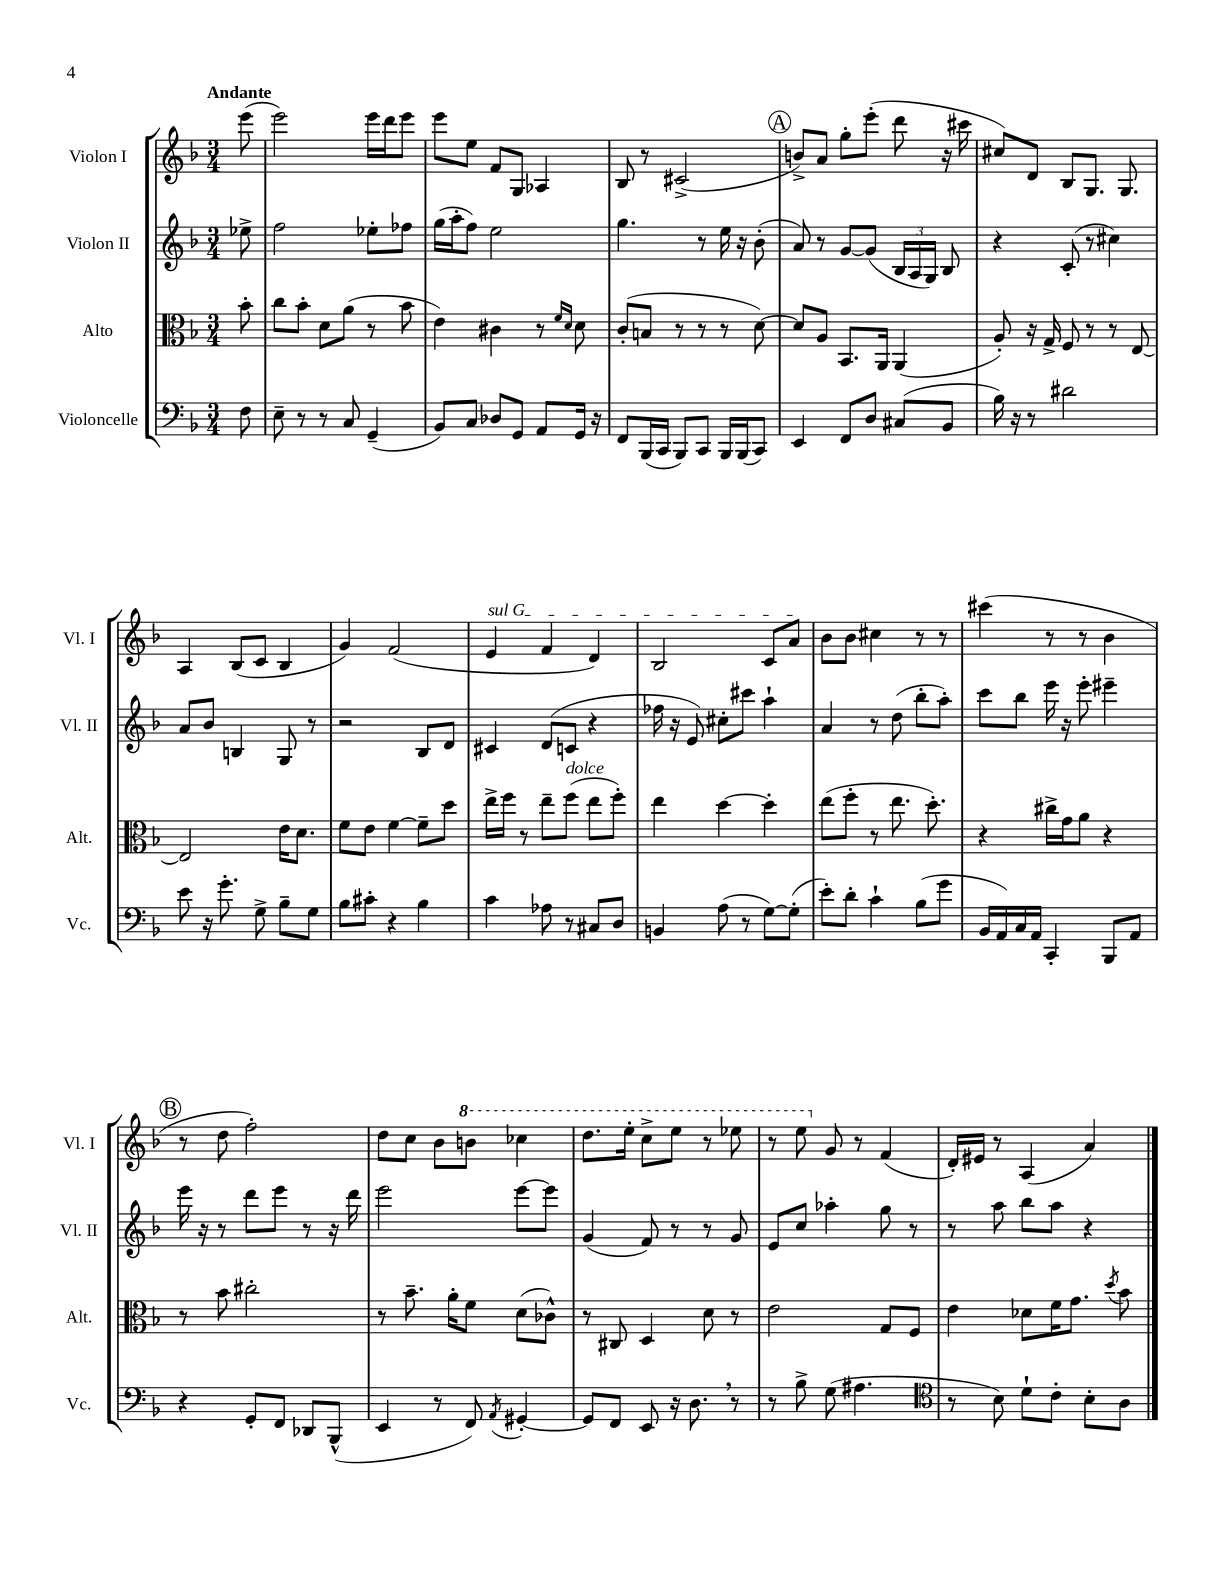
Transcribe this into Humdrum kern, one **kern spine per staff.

**kern	**kern	**kern	**kern
*part4	*part3	*part2	*part1
*staff4	*staff3	*staff2	*staff1
*I"Violoncelle	*I"Alto	*I"Violon II	*I"Violon I
*I'Vc.	*I'Alt.	*I'Vl. II	*I'Vl. I
*clefF4	*clefC3	*clefG2	*clefG2
*k[b-]	*k[b-]	*k[b-]	*k[b-]
*M3/4	*M3/4	*M3/4	*M3/4
=	=	=	=
!	!	!	!LO:TX:a:B:t=Andante
8F\	8b-'\	8ee-X^\	(8eee\
=1	=1	=1	=1
8E~\	8cc\L	2ff\	2eee\)
8r	8b-'\J	.	.
8r	8d\L	.	.
8C/	(8a\J	.	.
(4GG~/	8r	8ee-X'\L	16eee\LL
.	.	.	16ddd\J
.	8b-\	8ff-X\J	8eee\J
=2	=2	=2	=2
8BB-/L)	4e\)	(16gg\LL	8eee\L
.	.	16aa'\J	.
8C/J	.	8ff\J)	8ee\J
8D-X/L	4c#X\	2ee\	8f/L
8GG/J	.	.	8G/J
8AA/L	8r	.	4A-X/
.	16qqf/LL	.	.
.	16qqd/JJ	.	.
16GG/Jk	8d\	.	.
16r	.	.	.
=3	=3	=3	=3
8FF/L	(8c'/L	4.gg\	8B-/
(16BBB-/L	8Bn/J	.	8r
16CC/JJ	.	.	.
8BBB-/L)	8r	.	(2c#X^/
8CC/J	8r	8r	.
16BBB-/LL	8r	16ee\	.
(16BBB-/J	.	16r	.
8CC/J)	[8d\)	(8b-'\	.
!!LO:REH:place=s1:t=A
=4	=4	=4	=4
4EE/	8d/L]	8a/)	8bn^/L)
.	8A/J	8r	8a/J
8FF/L	8.BB-/L	[8g/L	8gg'\L
8D/J	.	(8g/J]	(8eee'\J
.	16AA/Jk	.	.
(8C#X/L	(4AA/	24B-/LL	8ddd\
.	.	24A/	.
.	.	24G/JJ)	.
8BB-/J	.	8B-/	16r
.	.	.	16ccc#X\
=5	=5	=5	=5
16B-\)	8A'/)	4r	8cc#X/L)
16r	.	.	.
8r	16r	.	8d/J
.	16G^/	.	.
2d#X\	8F/	(8c'/	8B-/L
.	8r	8r	8.G/J
.	8r	4cc#X\)	.
.	.	.	8.G/
.	[8E/	.	.
!!LO:LB:g=z
=6	=6	=6	=6
8e\	2E/]	8a/L	4A/
16r	.	8b-/J	.
8.g'\	.	.	.
.	.	4Bn/	(8B-/L
8G^\	.	.	8c/J
8B-~\L	16e\KL	8G/	4B-/
.	8.d\J	.	.
8G\J	.	8r	.
=7	=7	=7	=7
8B-\L	8f\L	2r	4g/)
8c#X'\J	8e\J	.	.
4r	[4f\	.	(2f/
4B-\	8f~\L]	8B-/L	.
.	8dd\J	8d/J	.
=8	=8	=8	=8
!	!	!	!LO:TX:a:i:t=sul G
4c\	16ee^\LL	4c#X/	4e/
.	16ff\JJ	.	.
.	8r	.	.
8A-X\	8ee~\L	(8d/L	4f/
!	!LO:TX:a:i:t=dolce	!	!
8r	(8ff\J	8cn/J	.
8C#X/L	8ee\L	4r	4d/)
8D/J	8ff'\J)	.	.
=9	=9	=9	=9
4BBn/	4ee\	16ff-X\	2B-/
.	.	16r	.
.	.	8e/)	.
(8A\	[4dd\	8cc#X'\L	.
8r	.	8ccc#X\J	.
[8G\L)	4dd'\]	4aa`\	8c/L
(8G'\J]	.	.	8a/J
=10	=10	=10	=10
8e'\L)	(8ee\L	4a/	8b-\L
8d'\J	8ff'\J	.	8b-\J
4c`\	8r	8r	4cc#X\
.	8.ee\	(8dd\	.
(8B-\L	.	8bb-'\L	8r
.	8.dd'\)	.	.
8g\J	.	8aa'\J)	8r
=11	=11	=11	=11
16BB-/LL	4r	8ccc\L	(4ccc#X\
16AA/)	.	.	.
16C/	.	8bb-\J	.
16AA/JJ	.	.	.
4CC'/	16cc#X^\LL	16eee\	8r
.	16g\J	16r	.
.	8a\J	8eee'\	8r
8BBB-/L	4r	4eee#X~\	4b-\
8AA/J	.	.	.
!!LO:LB:g=z
!!LO:REH:place=s1:t=B
=12	=12	=12	=12
4r	8r	16eee\	8r
.	.	16r	.
.	8b-\	8r	8dd\
8GG'/L	2cc#X'\	8ddd\L	2ff'\)
8FF/J	.	8eee\J	.
8DD-X/L	.	8r	.
(8BBB-^^/J	.	16r	.
.	.	16ddd\	.
=13	=13	=13	=13
4EE/	8r	2eee\	8dd\L
.	8.b-~\	.	8cc\J
8r	.	.	8b-\L
.	16a'\KL	.	.
*	*	*	*8va
8FF/)	8f\J	.	8bbn\J
8qAA/	.	.	.
[4GG#X'/	(8d\L	[8eee\L	4ccc-X\
.	8c-X^^\J)	8eee\J]	.
=14	=14	=14	=14
8GG#/L]	8r	(4g/	8.ddd\L
8FF/J	8C#X/	.	.
.	.	.	16eee'\Jk
8EE/	4D/	8f/)	8ccc^\L
16r	.	8r	8eee\J
8.D,\	.	.	.
.	8d\	8r	8r
8r	8r	8g/	8eee-X\
=15	=15	=15	=15
8r	2e\	8e/L	8r
8B-^\	.	8cc/J	8eee\
*	*	*	*X8va
(8G\	.	4aa-X'\	8g/
4.A#X\	.	.	8r
.	8G/L	8gg\	(4f/
.	8F/J	8r	.
=16	=16	=16	=16
*clefC4	*	*	*
8r	4e\	8r	16d'/LL)
.	.	.	16e#X/JJ
8B-\)	.	8aa\	8r
8d`\L	8d-X\L	8bb-\L	(4A/
8c'\J	16f\K	8aa\J	.
.	8.g\J	.	.
8B-'\L	.	4r	4a/)
.	8qdd/	.	.
8A\J	8b-\	.	.
==	==	==	==
*-	*-	*-	*-
